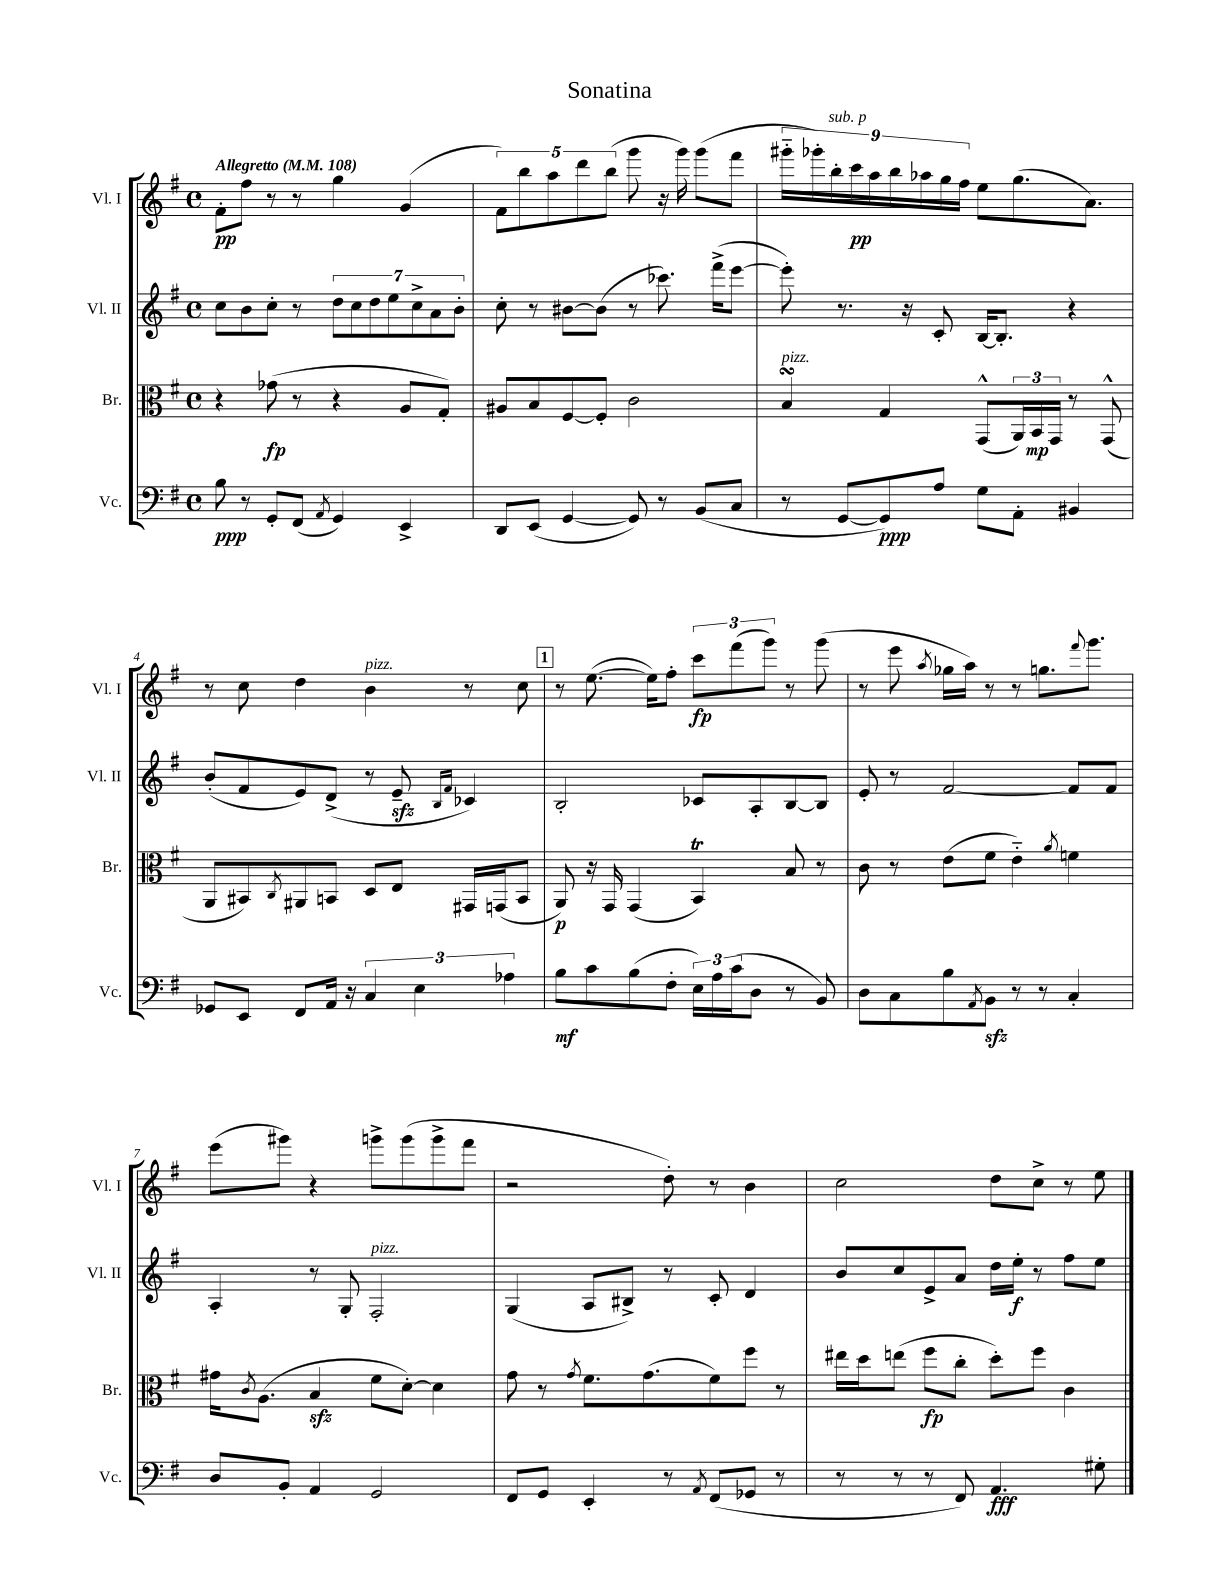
\header { title = "Sonatina" }
<<
\new StaffGroup <<
\new Staff = "s0" \with { instrumentName = "Vl. I" shortInstrumentName = "Vl. I" } {
    \clef treble \key g \major \defaultTimeSignature \time 4/4 \tempo "Allegretto" 4 = 108
    fis'8-.\pp fis''8 r8 r8 g''4 g'4( |
    \tuplet 5/4 { fis'8) b''8 a''8 d'''8 b''8( } g'''8 r16 g'''16) g'''8( fis'''8 |
    \tuplet 9/8 { gis'''16-_ ges'''16-.) b''16-.^\markup { \italic "sub. p" } c'''16\pp a''16 b''16 aes''16 g''16 fis''16 } e''8 g''8.( a'8.) |
    r8 c''8 d''4 b'4^\markup { \italic "pizz." } r8 c''8 |
    \mark \markup { \box "1" } r8 e''8.~( e''16) fis''8-. \tuplet 3/2 { c'''8\fp fis'''8( g'''8) } r8 g'''8( |
    r8 e'''8 \acciaccatura { a''8 } ges''16 a''16) r8 r8 g''8. \appoggiatura { fis'''8 } g'''8. |
    e'''8( gis'''8) r4 g'''8-> g'''8( g'''8-> fis'''8 |
    r2 d''8-.) r8 b'4 |
    c''2 d''8 c''8-> r8 e''8 \bar "|." |
}
\new Staff = "s1" \with { instrumentName = "Vl. II" shortInstrumentName = "Vl. II" } {
    \clef treble \key g \major \defaultTimeSignature \time 4/4
    c''8 b'8 c''8-. r8 \tuplet 7/4 { d''8 c''8 d''8 e''8 c''8-> a'8 b'8-. } |
    c''8-. r8 bis'8~ bis'8( r8 ces'''8.) fis'''16->( e'''8~ |
    e'''8-.) r8. r16 c'8-. b16~ b8.-. r4 |
    b'8-.( fis'8 e'8) d'8->( r8 e'8--\sfz \grace { b16 fis'16 } ces'4) |
    \mark \markup { \box "1" } b2-. ces'8 a8-. b8~ b8 |
    e'8-. r8 fis'2~ fis'8 fis'8 |
    a4-. r8 g8-. fis2-.^\markup { \italic "pizz." } |
    g4( a8 bis8->) r8 c'8-. d'4 |
    b'8 c''8 e'8-> a'8 d''16 e''16-.\f r8 fis''8 e''8 \bar "|." |
}
\new Staff = "s2" \with { instrumentName = "Br." shortInstrumentName = "Br." } {
    \clef alto \key g \major \defaultTimeSignature \time 4/4
    r4 ges'8\fp( r8 r4 a8 g8-.) |
    ais8 b8 fis8~ fis8-. c'2 |
    b4\turn^\markup { \italic "pizz." } g4 g,8-^( \tuplet 3/2 { a,16) b,16\mp g,16 } r8 g,8-^( |
    a,8 bis,8) \acciaccatura { c8 } ais,8 b,8 d8 e8 gis,16 g,16( b,8 |
    \mark \markup { \box "1" } a,8\p) r16 g,16 g,4( b,4\trill) b8 r8 |
    c'8 r8 e'8( fis'8 e'4-_) \acciaccatura { a'8 } f'4 |
    gis'16 \acciaccatura { c'8 } a8.( b4\sfz fis'8 d'8~-.) d'4 |
    g'8 r8 \acciaccatura { g'8 } fis'8. g'8.( fis'8) fis''8 r8 |
    eis''16 d''16 e''8( fis''8\fp c''8-. d''8-.) fis''8 c'4 \bar "|." |
}
\new Staff = "s3" \with { instrumentName = "Vc." shortInstrumentName = "Vc." } {
    \clef bass \key g \major \defaultTimeSignature \time 4/4
    b8\ppp r8 g,8-. fis,8( \acciaccatura { a,8 } g,4) e,4-> |
    d,8 e,8( g,4~ g,8) r8 b,8( c8 |
    r8 g,8~ g,8\ppp) a8 g8 a,8-. bis,4 |
    ges,8 e,8 fis,8 a,16 r16 \tuplet 3/2 { c4 e4 aes4 } |
    \mark \markup { \box "1" } b8\mf c'8 b8( fis8-. \tuplet 3/2 { e16) a16 c'16( } d8 r8 b,8) |
    d8 c8 b8 \acciaccatura { a,8 } b,8\sfz r8 r8 c4-. |
    d8 b,8-. a,4 g,2 |
    fis,8 g,8 e,4-. r8 \acciaccatura { a,8 } fis,8( ges,8 r8 |
    r8 r8 r8 fis,8) a,4.\fff gis8-. \bar "|." |
}
>>
>>
